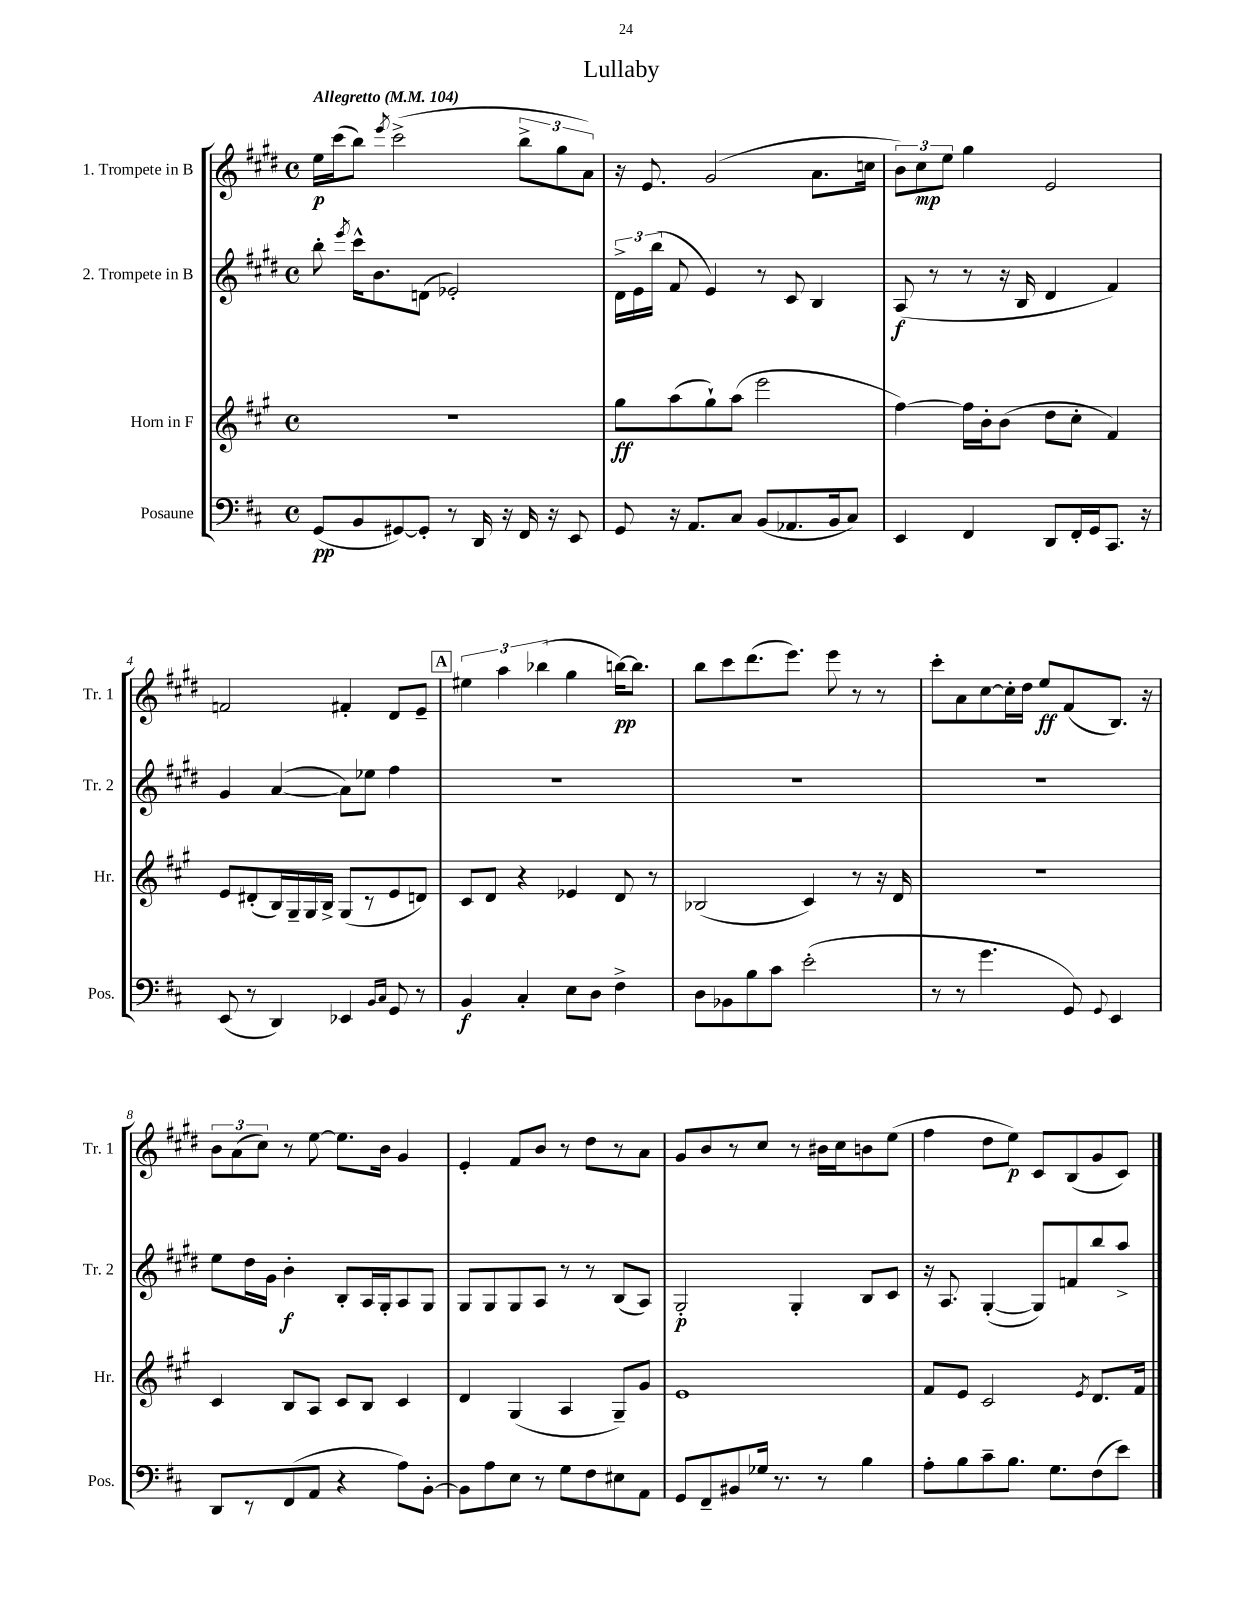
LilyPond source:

\header { title = "Lullaby" }
<<
\new StaffGroup <<
\new Staff = "s0" \with { instrumentName = "1. Trompete in B" shortInstrumentName = "Tr. 1" } {
    \clef treble \key e \major \defaultTimeSignature \time 4/4 \tempo "Allegretto" 4 = 104
    \autoBeamOff e''16[\p cis'''16( b''8]) \acciaccatura { e'''8 } cis'''2->( \tuplet 3/2 { b''8[-> gis''8 a'8]) } |
    r16 e'8. gis'2( a'8.[ c''16] |
    \tuplet 3/2 { b'8[) cis''8\mp e''8] } gis''4 e'2 |
    f'2 fis'4-. dis'8[ e'8]-- |
    \mark \markup { \box "A" } \tuplet 3/2 { eis''4 a''4 bes''4( } gis''4 b''16[~\pp) b''8.] |
    b''8[ cis'''8 dis'''8.( e'''8.]) e'''8 r8 r8 |
    cis'''8[-. a'8 cis''8~ cis''16-. dis''16] e''8[\ff fis'8( b8.]) r16 |
    \tuplet 3/2 { b'8[ a'8( cis''8]) } r8 e''8~ e''8.[ b'16] gis'4 |
    e'4-. fis'8[ b'8] r8 dis''8[ r8 a'8] |
    gis'8[ b'8 r8 cis''8] r8 bis'16[ cis''16 b'8 e''8]( |
    fis''4 dis''8[ e''8]\p) cis'8[ b8( gis'8 cis'8]) \bar "|." |
}
\new Staff = "s1" \with { instrumentName = "2. Trompete in B" shortInstrumentName = "Tr. 2" } {
    \clef treble \key e \major \defaultTimeSignature \time 4/4
    \autoBeamOff b''8-. \acciaccatura { e'''8 } cis'''16[-^ b'8. d'8]( ees'2-.) |
    \tuplet 3/2 { dis'16[-> e'16 b''16]( } fis'8 e'4) r8 cis'8 b4 |
    a8\f( r8 r8 r16 b16 dis'4 fis'4) |
    gis'4 a'4~( a'8[) ees''8] fis''4 |
    \mark \markup { \box "A" } R1 |
    R1 |
    R1 |
    e''8[ dis''16 gis'16] b'4-.\f b8[-. a16 gis16-. a8 gis8] |
    gis8[ gis8 gis8 a8] r8 r8 b8[( a8]) |
    gis2-.\p gis4-. b8[ cis'8] |
    r16 a8. gis4~-.( gis8[) f'8 b''8 a''8]-> \bar "|." |
}
\new Staff = "s2" \with { instrumentName = "Horn in F" shortInstrumentName = "Hr." } {
    \clef treble \key a \major \defaultTimeSignature \time 4/4
    \autoBeamOff r1 |
    gis''8[\ff a''8( gis''8-!) a''8]( e'''2 |
    fis''4~) fis''16[ b'16-. b'8]( d''8[ cis''8]-. fis'4) |
    e'8[ dis'8-.( b16) gis16-- gis16 b16]-> gis8[( r8 e'8 d'8]) |
    \mark \markup { \box "A" } cis'8[ d'8] r4 ees'4 d'8 r8 |
    bes2( cis'4) r8 r16 d'16 |
    R1 |
    cis'4 b8[ a8] cis'8[ b8] cis'4 |
    d'4 gis4( a4 gis8[--) gis'8] |
    e'1 |
    fis'8[ e'8] cis'2 \acciaccatura { e'8 } d'8.[ fis'16] \bar "|." |
}
\new Staff = "s3" \with { instrumentName = "Posaune" shortInstrumentName = "Pos." } {
    \clef bass \key d \major \defaultTimeSignature \time 4/4
    \autoBeamOff g,8[\pp( b,8 gis,8~) gis,8]-. r8 d,16 r16 fis,16 r16 e,8 |
    g,8 r16 a,8.[ cis8] b,8[( aes,8. b,16 cis8]) |
    e,4 fis,4 d,8[ fis,16-. g,16 cis,8.] r16 |
    e,8( r8 d,4) ees,4 \grace { b,16[ cis16] } g,8 r8 |
    \mark \markup { \box "A" } b,4\f cis4-. e8[ d8] fis4-> |
    d8[ bes,8 b8 cis'8] e'2-.( |
    r8 r8 g'4. g,8) \appoggiatura { g,8 } e,4 |
    d,8[ r8 fis,8( a,8] r4 a8[) b,8]~-. |
    b,8[ a8 e8] r8 g8[ fis8 eis8 a,8] |
    g,8[ fis,8-- bis,8 ges16] r8. r8 b4 |
    a8[-. b8 cis'8-- b8.] g8.[ fis8( e'8]) \bar "|." |
}
>>
>>
